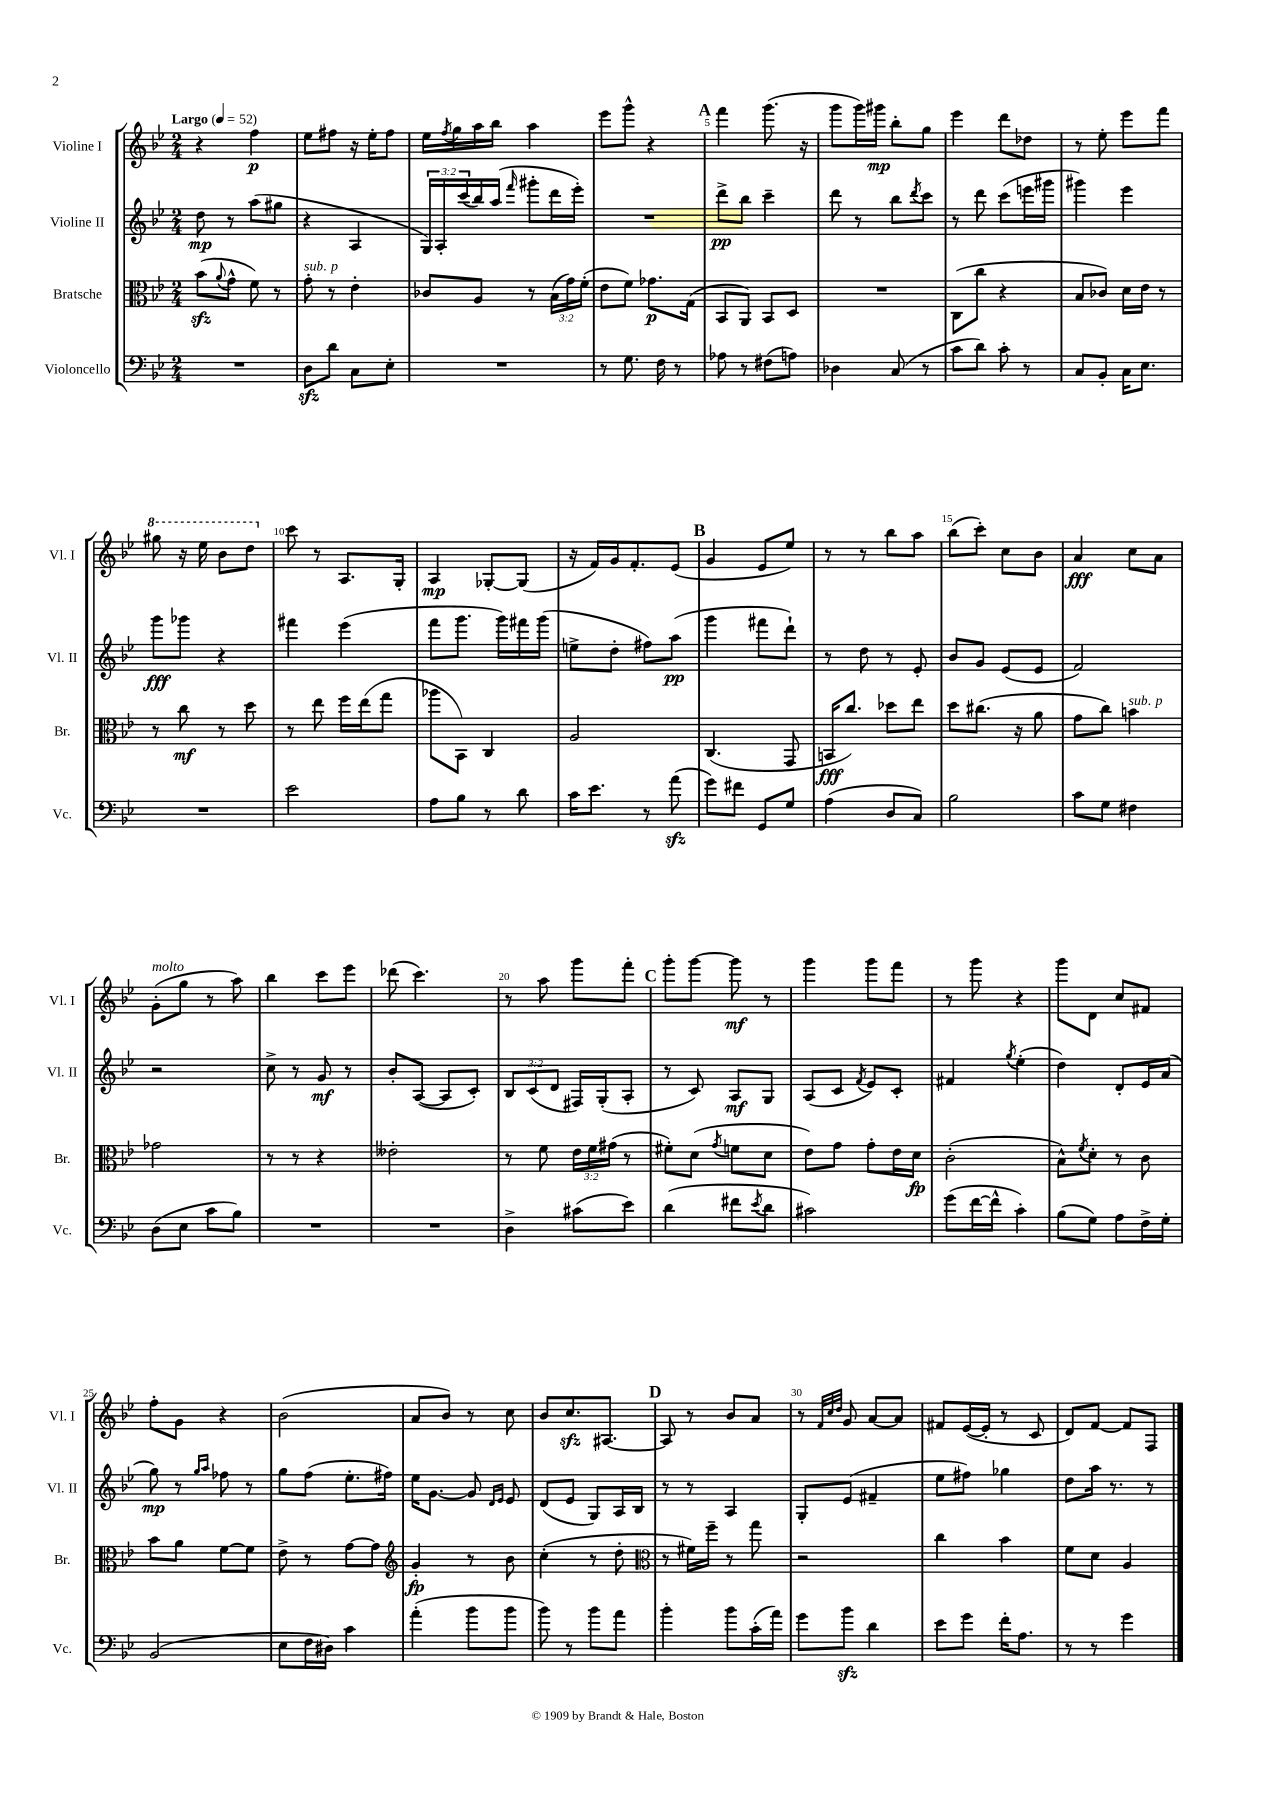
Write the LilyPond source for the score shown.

<<
\new StaffGroup <<
\new Staff = "s0" \with { instrumentName = "Violine I" shortInstrumentName = "Vl. I" } {
    \clef treble \key bes \major \numericTimeSignature \time 2/4 \tempo "Largo" 4 = 52
    r4 f''4\p |
    ees''8 fis''8 r16 ees''16-. fis''8 |
    ees''16 \acciaccatura { f''8 } g''16 a''16 bes''16 a''4 |
    ees'''8 g'''8-^ r4 |
    \mark \markup { \bold "A" } f'''4 g'''8.( r16 |
    g'''8 g'''16) gis'''16\mp bes''8-. g''8 |
    ees'''4 d'''8 des''8 |
    r8 ees''8-. ees'''8 f'''8 |
    \ottava #1 gis'''8 r16 ees'''16 bes''8 d'''8 \ottava #0 |
    c'''8 r8 a8. g16-. |
    a4\mp ges8~-. ges8( |
    r16 f'16) g'16 f'8.-. ees'8( |
    \mark \markup { \bold "B" } g'4 ees'8 ees''8) |
    r8 r8 bes''8 a''8 |
    bes''8( c'''8-.) c''8 bes'8 |
    a'4\fff c''8 a'8 |
    g'8-.^\markup { \italic "molto" }( g''8 r8 a''8) |
    bes''4 c'''8 ees'''8 |
    des'''8( c'''4.) |
    r8 a''8 g'''8 f'''8-. |
    \mark \markup { \bold "C" } g'''8-. g'''8~ g'''8\mf r8 |
    g'''4 g'''8 f'''8 |
    r8 g'''8 r4 |
    g'''8 d'8 c''8 fis'8 |
    f''8-. g'8 r4 |
    bes'2( |
    a'8 bes'8) r8 c''8 |
    bes'8 c''8.\sfz ais8.~ |
    \mark \markup { \bold "D" } ais8 r8 bes'8 a'8 |
    r8 \grace { f'32 c''32 d''32 } g'8 a'8~ a'8 |
    fis'8 ees'16~( ees'16-. r8 c'8 |
    d'8) f'8~ f'8 f8 \bar "|." |
}
\new Staff = "s1" \with { instrumentName = "Violine II" shortInstrumentName = "Vl. II" } {
    \clef treble \key bes \major \numericTimeSignature \time 2/4 \override Staff.TupletNumber.text = #tuplet-number::calc-fraction-text
    d''8\mp r8 a''8( gis''8 |
    r4 a4 |
    \tuplet 3/2 { g16) a16-. c'''16( } bes''16) a''16( \grace { f'''16 } gis'''8-. d'''16 ees'''16-.) |
    R2 |
    \mark \markup { \bold "A" } d'''8->\pp bes''8 c'''4-- |
    d'''8 r8 bes''8 \acciaccatura { d'''8 } c'''8 |
    r8 d'''8 c'''8( e'''16 gis'''16 |
    gis'''4) ees'''4 |
    g'''8\fff ges'''8 r4 |
    fis'''4 ees'''4( |
    f'''8 g'''8. g'''16) fis'''16 g'''16( |
    e''8-> d''8-. fis''8) a''8\pp( |
    \mark \markup { \bold "B" } g'''4 fis'''8 d'''8-!) |
    r8 d''8 r8 ees'8-. |
    bes'8 g'8 ees'8( ees'8 |
    f'2) |
    r2 |
    c''8-> r8 g'8\mf r8 |
    bes'8-. a8~( a8 c'8-.) |
    \tuplet 3/2 { bes8 c'8( d'8 } fis16) g16-.( a8-. |
    \mark \markup { \bold "C" } r8 c'8) a8\mf g8 |
    a8( c'8 \acciaccatura { f'8 } ees'8) c'8-. |
    fis'4 \acciaccatura { g''8 } ees''4-.( |
    d''4) d'8-. ees'16 a'16( |
    g''8\mp) r8 \grace { g''16 a''16 } fes''8 r8 |
    g''8 f''8( ees''8.-. fis''16) |
    ees''16 g'8.~ g'8 \grace { d'16 ees'16 } ees'8 |
    d'8( ees'8 g8) a16 bes16 |
    \mark \markup { \bold "D" } r8 r8 a4 |
    g8-. ees'8( fis'4-- |
    ees''8 fis''8) ges''4 |
    d''8 a''16 r8. r8 \bar "|." |
}
\new Staff = "s2" \with { instrumentName = "Bratsche" shortInstrumentName = "Br." } {
    \clef alto \key bes \major \numericTimeSignature \time 2/4 \override Staff.TupletNumber.text = #tuplet-number::calc-fraction-text
    bes'8\sfz( \appoggiatura { a'8 } g'8-^ f'8) r8 |
    g'8-.^\markup { \italic "sub. p" } r8 ees'4-. |
    ces'8 a8 r8 \tuplet 3/2 { bes16( g'16) f'16-.( } |
    ees'8 f'8) ges'8.\p g16( |
    \mark \markup { \bold "A" } bes,8 a,8) bes,8 d8 |
    R2 |
    c8( c''8 r4 |
    bes8 ces'8) d'16 ees'16 r8 |
    r8 c''8\mf r8 d''8 |
    r8 ees''8 f''16 ees''16( g''8 |
    aes''8 bes,8) c4 |
    a2 |
    \mark \markup { \bold "B" } c4.( g,8 |
    b,16\fff c''8.) des''8 ees''8 |
    d''8 cis''8.( r16 a'8 |
    g'8 c''8) b'4^\markup { \italic "sub. p" } |
    ges'2 |
    r8 r8 r4 |
    eeses'2-. |
    r8 f'8 \tuplet 3/2 { ees'16 f'16 gis'16( } r8 |
    \mark \markup { \bold "C" } fis'8-.) d'8( \acciaccatura { g'8 } f'8 d'8 |
    ees'8) g'8 g'8-. ees'16 d'16\fp |
    c'2-.( |
    bes8-^) \acciaccatura { f'8 } d'8-. r8 c'8 |
    bes'8 a'8 f'8~ f'8 |
    ees'8-> r8 g'8~ g'8 |
    \clef treble g'4-.\fp r8 bes'8 |
    c''4-.( r8 d''8-. |
    \mark \markup { \bold "D" } \clef alto r8 fis'16) f''16-- r8 g''8 |
    r2 |
    c''4 bes'4 |
    f'8 d'8 a4 \bar "|." |
}
\new Staff = "s3" \with { instrumentName = "Violoncello" shortInstrumentName = "Vc." } {
    \clef bass \key bes \major \numericTimeSignature \time 2/4
    R2 |
    d8\sfz d'8 c8 ees8-. |
    R2 |
    r8 g8. f16 r8 |
    \mark \markup { \bold "A" } aes8 r8 fis8( a8) |
    des4 c8( r8 |
    c'8 d'8) c'8-. r8 |
    c8 bes,8-. c16 ees8. |
    R2 |
    ees'2 |
    a8 bes8 r8 d'8 |
    c'16 ees'8. r8 a'8\sfz( |
    \mark \markup { \bold "B" } g'8) fis'8 g,8 g8 |
    a4( d8 c8) |
    bes2 |
    c'8 g8 fis4 |
    d8( ees8 c'8 bes8) |
    R2 |
    R2 |
    d4-> cis'8( ees'8) |
    \mark \markup { \bold "C" } d'4( fis'8 \acciaccatura { ees'8 } d'8 |
    cis'2) |
    g'8( f'16~ f'16-^ c'4-.) |
    bes8( g8) a8 f16-> g16-. |
    bes,2( |
    ees8 f16 dis16) c'4 |
    a'4-.( bes'8 bes'8 |
    bes'8) r8 bes'8 a'8 |
    \mark \markup { \bold "D" } bes'4-. bes'8 c'16-.( a'16) |
    g'8 bes'8\sfz d'4 |
    ees'8 g'8 f'16-. a8. |
    r8 r8 g'4 \bar "|." |
}
>>
>>
\layout { \context { \Score \override BarNumber.break-visibility = ##(#f #t #t) barNumberVisibility = #(every-nth-bar-number-visible 5) } }
